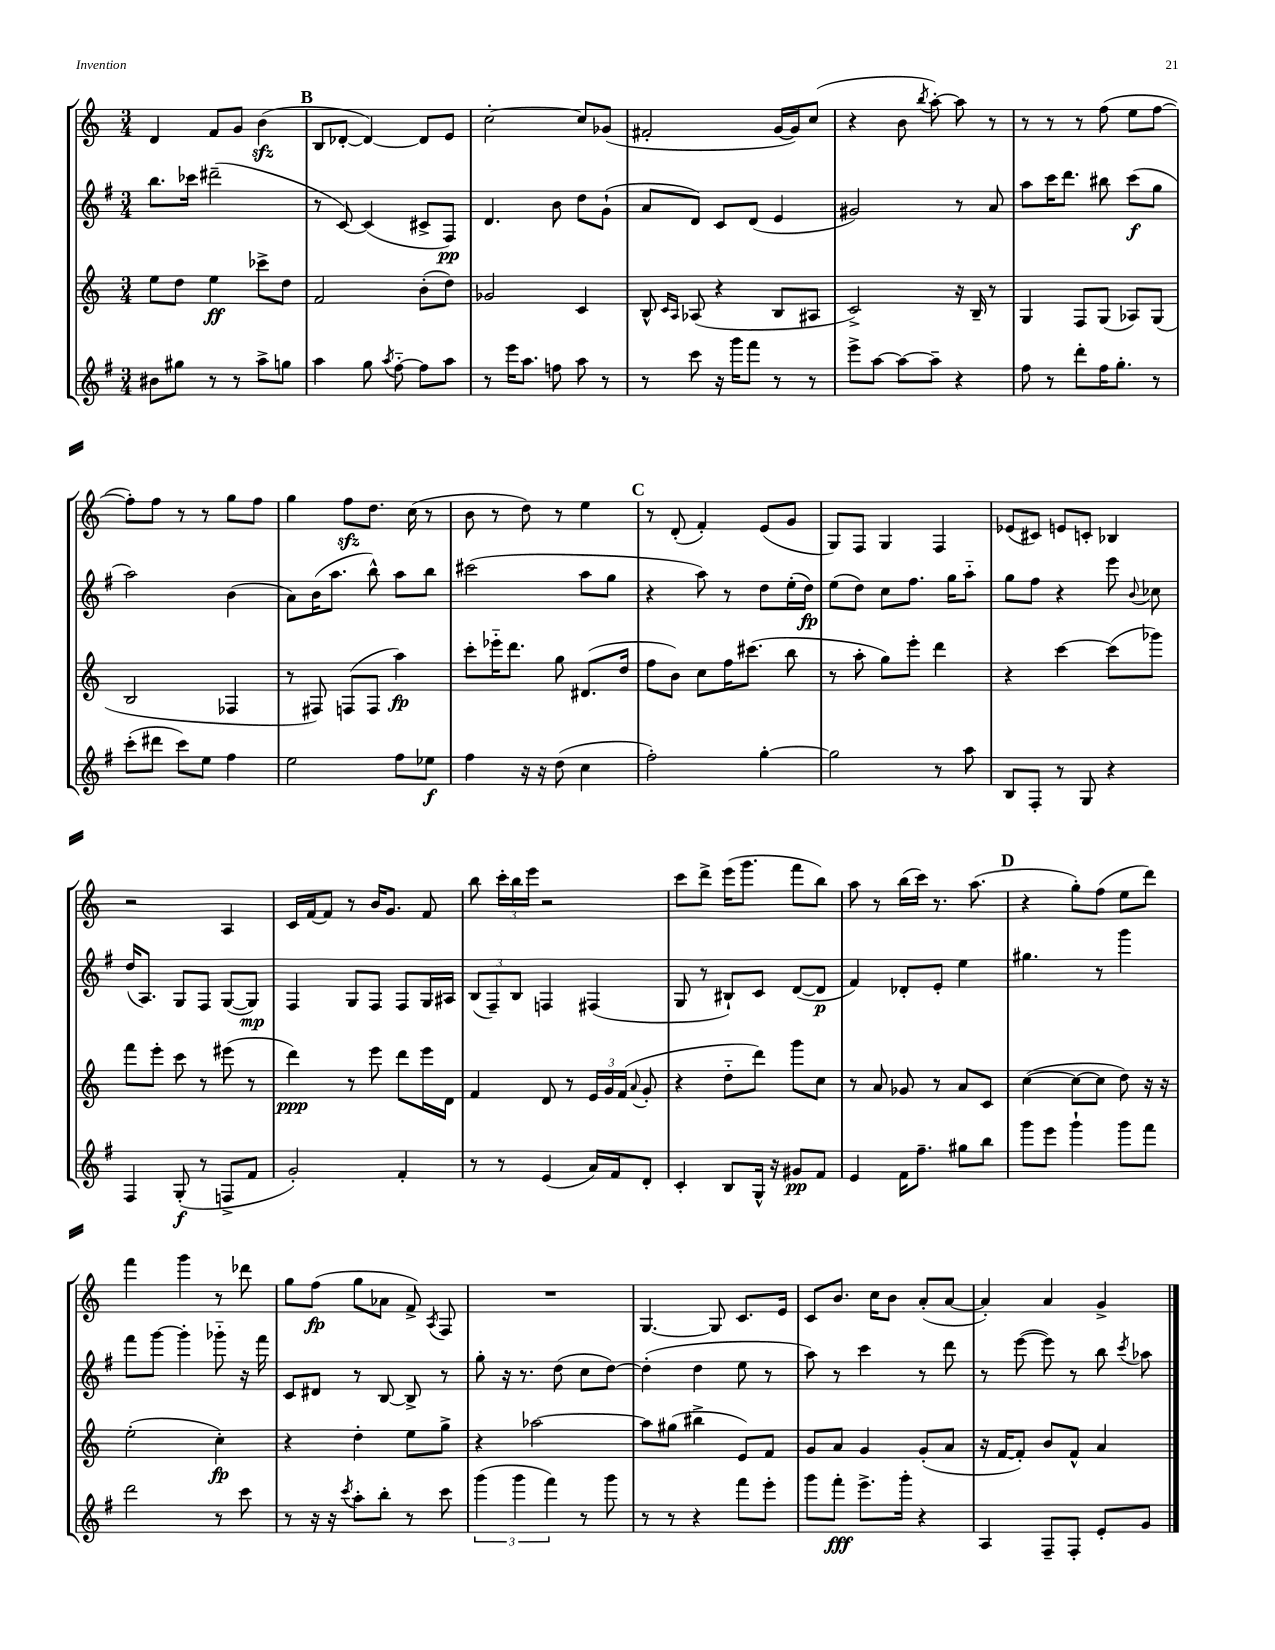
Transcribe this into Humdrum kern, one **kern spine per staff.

**kern	**dynam	**kern	**dynam	**kern	**dynam	**kern	**dynam
*part4	*part4	*part3	*part3	*part2	*part2	*part1	*part1
*staff4	*staff4	*staff3	*staff3	*staff2	*staff2	*staff1	*staff1
*clefG2	*	*clefG2	*	*clefG2	*	*clefG2	*
*k[f#]	*	*k[]	*	*k[f#]	*	*k[]	*
*M3/4	*	*M3/4	*	*M3/4	*	*M3/4	*
=12	=12	=12	=12	=12	=12	=12	=12
8b#X\L	.	8ee\L	.	8.bb\L	.	4d/	.
8gg#X\J	.	8dd\J	.	.	.	.	.
.	.	.	.	16ccc-X\Jk	.	.	.
8r	.	4ee\	ff	(2ddd#X~\	.	8f/L	.
8r	.	.	.	.	.	8g/J	.
8aa^\L	.	8ccc-X^\L	.	.	.	(4bzz\	.
8ggn\J	.	8dd\J	.	.	.	.	.
!!LO:REH:place=s1:t=B
=13	=13	=13	=13	=13	=13	=13	=13
4aa\	.	2f/	.	8r	.	8B/L	.
.	.	.	.	[8c/)	.	[8d-X'/J	.
8gg\	.	.	.	(4c/]	.	4d-/_)	.
8qaa/	.	.	.	.	.	.	.
[8ff#\	.	.	.	.	.	.	.
8ff#\L]	.	(8b'\L	.	8c#X^/L	.	8d-/L]	.
8aa\J	.	8dd\J)	.	8F#/J)	pp	8e/J	.
=14	=14	=14	=14	=14	=14	=14	=14
8r	.	2g-X/	.	4.d/	.	[2cc'\	.
16eee\KL	.	.	.	.	.	.	.
8.aa\J	.	.	.	.	.	.	.
8ffn\	.	.	.	8b\	.	.	.
8aa\	.	4c/	.	8dd\L	.	8cc/L]	.
8r	.	.	.	(8g`\J	.	(8g-X/J	.
=15	=15	=15	=15	=15	=15	=15	=15
8r	.	8B^^/	.	8a/L	.	2f#X'/	.
.	.	16qqc/LL	.	.	.	.	.
.	.	16qqA/JJ	.	.	.	.	.
8ccc\	.	(8A-X/	.	8d/J)	.	.	.
16r	.	4r	.	8c/L	.	.	.
16ggg\KL	.	.	.	.	.	.	.
8fff#\J	.	.	.	(8d/J	.	.	.
8r	.	8B/L	.	4e/	.	[16g/LL	.
.	.	.	.	.	.	16g/J])	.
8r	.	8A#X/J	.	.	.	(8cc/J	.
=16	=16	=16	=16	=16	=16	=16	=16
8eee^\L	.	2c^/)	.	2g#X/)	.	4r	.
[8aa\J	.	.	.	.	.	.	.
8aa\L_	.	.	.	.	.	8b\	.
.	.	.	.	.	.	8qbb/	.
8aa~\J]	.	.	.	.	.	[8aa'\)	.
4r	.	16r	.	8r	.	8aa\]	.
.	.	16B~/	.	.	.	.	.
.	.	8r	.	8a/	.	8r	.
=17	=17	=17	=17	=17	=17	=17	=17
8ff#\	.	4G/	.	8aa\L	.	8r	.
8r	.	.	.	16ccc\K	.	8r	.
.	.	.	.	8.ddd\J	.	.	.
8ddd'\L	.	8F/L	.	.	.	8r	.
16ff#\K	.	(8G/J	.	8bb#X\	.	(8ff\	.
8.gg'\J	.	.	.	.	.	.	.
.	.	8A-X/L)	.	(8ccc\L	f	8ee\L	.
8r	.	(8G/J	.	8gg\J	.	[8ff\J	.
!!LO:LB:g=z
=18	=18	=18	=18	=18	=18	=18	=18
(8ccc'\L	.	2B/	.	2aa\)	.	8ff'\L])	.
8ddd#X\J	.	.	.	.	.	8ff\J	.
8ccc\L)	.	.	.	.	.	8r	.
8ee\J	.	.	.	.	.	8r	.
4ff#\	.	4F-X/	.	(4b\	.	8gg\L	.
.	.	.	.	.	.	8ff\J	.
=19	=19	=19	=19	=19	=19	=19	=19
2ee\	.	8r	.	8a\L)	.	4gg\	.
.	.	8F#X/)	.	(16b\K	.	.	.
.	.	.	.	8.aa\J	.	.	.
.	.	(8Fn/L	.	.	.	8ffzz\L	.
.	.	8F/J	.	8bb^^\)	.	8.dd\J	.
8ff#\L	.	4aa\)	fp	8aa\L	.	.	.
.	.	.	.	.	.	(16cc\	.
8ee-X\J	f	.	.	8bb\J	.	8r	.
=20	=20	=20	=20	=20	=20	=20	=20
4ff#\	.	8ccc'\L	.	(2ccc#X\	.	8b\	.
.	.	16eee-X\K	.	.	.	8r	.
.	.	8.ddd\J	.	.	.	.	.
16r	.	.	.	.	.	8dd\)	.
16r	.	.	.	.	.	.	.
(8dd\	.	8gg\	.	.	.	8r	.
4cc\	.	(8.d#X/L	.	8aa\L	.	4ee\	.
.	.	.	.	8gg\J	.	.	.
.	.	16dd/Jk	.	.	.	.	.
!!LO:REH:place=s1:t=C
=21	=21	=21	=21	=21	=21	=21	=21
2ff#'\)	.	8ff\L	.	4r	.	8r	.
.	.	8b\J)	.	.	.	(8d'/	.
.	.	8cc\L	.	8aa\)	.	4f'/)	.
.	.	16ff\K	.	8r	.	.	.
.	.	(8.ccc#X\J	.	.	.	.	.
[4gg'\	.	.	.	8dd\L	.	(8e/L	.
.	.	8bb\	.	(16ee'\L	.	8g/J	.
.	.	.	.	16dd\JJ)	fp	.	.
=22	=22	=22	=22	=22	=22	=22	=22
2gg\]	.	8r	.	(8ee\L	.	8G/L)	.
.	.	8aa'\	.	8dd\J)	.	8F/J	.
.	.	8gg\L)	.	8cc\L	.	4G/	.
.	.	8eee'\J	.	8.ff#\J	.	.	.
8r	.	4ddd\	.	.	.	4F/	.
.	.	.	.	16gg\KL	.	.	.
8aa\	.	.	.	8aa\J	.	.	.
=23	=23	=23	=23	=23	=23	=23	=23
8B/L	.	4r	.	8gg\L	.	(8e-X/L	.
8F#'/J	.	.	.	8ff#\J	.	8c#X/J)	.
8r	.	[4ccc\	.	4r	.	8en/L	.
8G/	.	.	.	.	.	8cn'/J	.
4r	.	(8ccc\L]	.	8eee\	.	4B-X/	.
.	.	.	.	8qqb/	.	.	.
.	.	8ggg-X\J)	.	8cc-X\	.	.	.
!!LO:LB:g=z
=24	=24	=24	=24	=24	=24	=24	=24
4F#/	.	8fff\L	.	(16dd/KL	.	2r	.
.	.	.	.	8.A/J)	.	.	.
.	.	8eee'\J	.	.	.	.	.
(8G'/	f	8ccc\	.	8G/L	.	.	.
8r	.	8r	.	8F#/J	.	.	.
8Fn^/L	.	(8eee#X\	.	([8G/L	.	4A/	.
8f#/J	.	8r	.	8G/J])	mp	.	.
=25	=25	=25	=25	=25	=25	=25	=25
2g'/)	.	4ddd\)	ppp	4F#/	.	16c/LL	.
.	.	.	.	.	.	[16f/J	.
.	.	.	.	.	.	8f/J]	.
.	.	8r	.	8G/L	.	8r	.
.	.	8eee\	.	8F#/J	.	16b/KL	.
.	.	.	.	.	.	8.g/J	.
4f#'/	.	8ddd\L	.	8F#/L	.	.	.
.	.	16eee\L	.	16G/L	.	8f/	.
.	.	16d\JJ	.	16A#X/JJ	.	.	.
=26	=26	=26	=26	=26	=26	=26	=26
8r	.	4f/	.	(12B/L	.	8bb\	.
.	.	.	.	12F#~/)	.	.	.
8r	.	.	.	.	.	24ccc'\LL	.
.	.	.	.	12B/J	.	24bb\	.
.	.	.	.	.	.	24eee\JJ	.
(4e/	.	8d/	.	4Fn/	.	2r	.
.	.	8r	.	.	.	.	.
16a/LL)	.	24e/LL	.	(4F#X/	.	.	.
.	.	24g/	.	.	.	.	.
16f#/J	.	.	.	.	.	.	.
.	.	(24f/JJ	.	.	.	.	.
.	.	8qqa/	.	.	.	.	.
8d'/J	.	8g'/	.	.	.	.	.
=27	=27	=27	=27	=27	=27	=27	=27
4c'/	.	4r	.	8G/	.	8ccc\L	.
.	.	.	.	8r	.	8ddd^\J	.
8B/L	.	8dd\L	.	8B#X`/L)	.	(16eee\KL	.
.	.	.	.	.	.	8.ggg\J	.
16G^^/Jk	.	8ddd\J)	.	8c/J	.	.	.
16r	.	.	.	.	.	.	.
8g#X/L	pp	8ggg\L	.	([8d/L	.	8fff\L	.
8f#/J	.	8cc\J	.	8d/J]	p	8bb\J)	.
=28	=28	=28	=28	=28	=28	=28	=28
4e/	.	8r	.	4f#/)	.	8aa\	.
.	.	8a/	.	.	.	8r	.
16f#\KL	.	8g-X/	.	8d-X'/L	.	(16bb\LL	.
8.ff#~\J	.	.	.	.	.	16ccc\JJ)	.
.	.	8r	.	8e'/J	.	8.r	.
8gg#X\L	.	8a/L	.	4ee\	.	.	.
.	.	.	.	.	.	(8.aa\	.
8bb\J	.	8c/J	.	.	.	.	.
!!LO:REH:place=s1:t=D
=29	=29	=29	=29	=29	=29	=29	=29
8ggg\L	.	([4cc\	.	4.gg#X\	.	4r	.
8eee\J	.	.	.	.	.	.	.
4ggg`\	.	8cc\L_	.	.	.	8gg'\L)	.
.	.	8cc\J]	.	8r	.	(8ff\J	.
8ggg\L	.	8dd\)	.	4ggg\	.	8ee\L	.
8fff#\J	.	16r	.	.	.	8ddd\J)	.
.	.	16r	.	.	.	.	.
!!LO:LB:g=z
=30	=30	=30	=30	=30	=30	=30	=30
2ddd\	.	(2ee'\	.	8fff#\L	.	4fff\	.
.	.	.	.	[8ggg\J	.	.	.
.	.	.	.	4ggg'\]	.	4ggg\	.
8r	.	4cc'\)	fp	8ggg-X\	.	8r	.
8ccc\	.	.	.	16r	.	8ddd-X\	.
.	.	.	.	16fff#\	.	.	.
=31	=31	=31	=31	=31	=31	=31	=31
8r	.	4r	.	8c/L	.	8gg\L	.
16r	.	.	.	8d#X/J	.	(8ff\J	fp
16r	.	.	.	.	.	.	.
8qccc/	.	.	.	.	.	.	.
8aa'\L	.	4dd'\	.	8r	.	8gg\L	.
8bb'\J	.	.	.	[8B/	.	8a-X\J	.
8r	.	8ee\L	.	8B^/]	.	8f^/)	.
.	.	.	.	.	.	8qA/	.
8ccc\	.	8gg^\J	.	8r	.	8F/	.
=32	=32	=32	=32	=32	=32	=32	=32
(6ggg\	.	4r	.	8gg'\	.	2.r	.
.	.	.	.	16r	.	.	.
6ggg\	.	.	.	.	.	.	.
.	.	.	.	8.r	.	.	.
.	.	[2aa-X\	.	.	.	.	.
6fff#\)	.	.	.	.	.	.	.
.	.	.	.	(8dd\	.	.	.
8r	.	.	.	8cc\L	.	.	.
8ggg\	.	.	.	[8dd\J)	.	.	.
=33	=33	=33	=33	=33	=33	=33	=33
8r	.	8aa-\L]	.	(4dd'\]	.	[4.G/	.
8r	.	(8gg#X\J	.	.	.	.	.
4r	.	4bb#X^\	.	4dd\	.	.	.
.	.	.	.	.	.	8G/]	.
8fff#\L	.	8e/L)	.	8ee\	.	8.c/L	.
8eee'\J	.	8f/J	.	8r	.	.	.
.	.	.	.	.	.	16e/Jk	.
=34	=34	=34	=34	=34	=34	=34	=34
8ggg\L	.	8g/L	.	8aa\)	.	8c/L	.
8fff#'\J	fff	8a/J	.	8r	.	8.b/J	.
8.eee^\L	.	4g/	.	4ccc\	.	.	.
.	.	.	.	.	.	16cc\KL	.
.	.	.	.	.	.	8b\J	.
16ggg'\Jk	.	.	.	.	.	.	.
4r	.	(8g'/L	.	8r	.	(8a'/L	.
.	.	8a/J	.	8ddd\	.	[8a/J	.
=35	=35	=35	=35	=35	=35	=35	=35
4A/	.	16r	.	8r	.	4a'/])	.
.	.	[16f/KL	.	.	.	.	.
.	.	8f'/J])	.	([8eee\	.	.	.
8F#~/L	.	8b/L	.	8eee\])	.	4a/	.
8F#'/J	.	8f^^/J	.	8r	.	.	.
8e'/L	.	4a/	.	8bb\	.	4g^/	.
.	.	.	.	8qccc/	.	.	.
8g/J	.	.	.	8aa-X\	.	.	.
==	==	==	==	==	==	==	==
*-	*-	*-	*-	*-	*-	*-	*-
